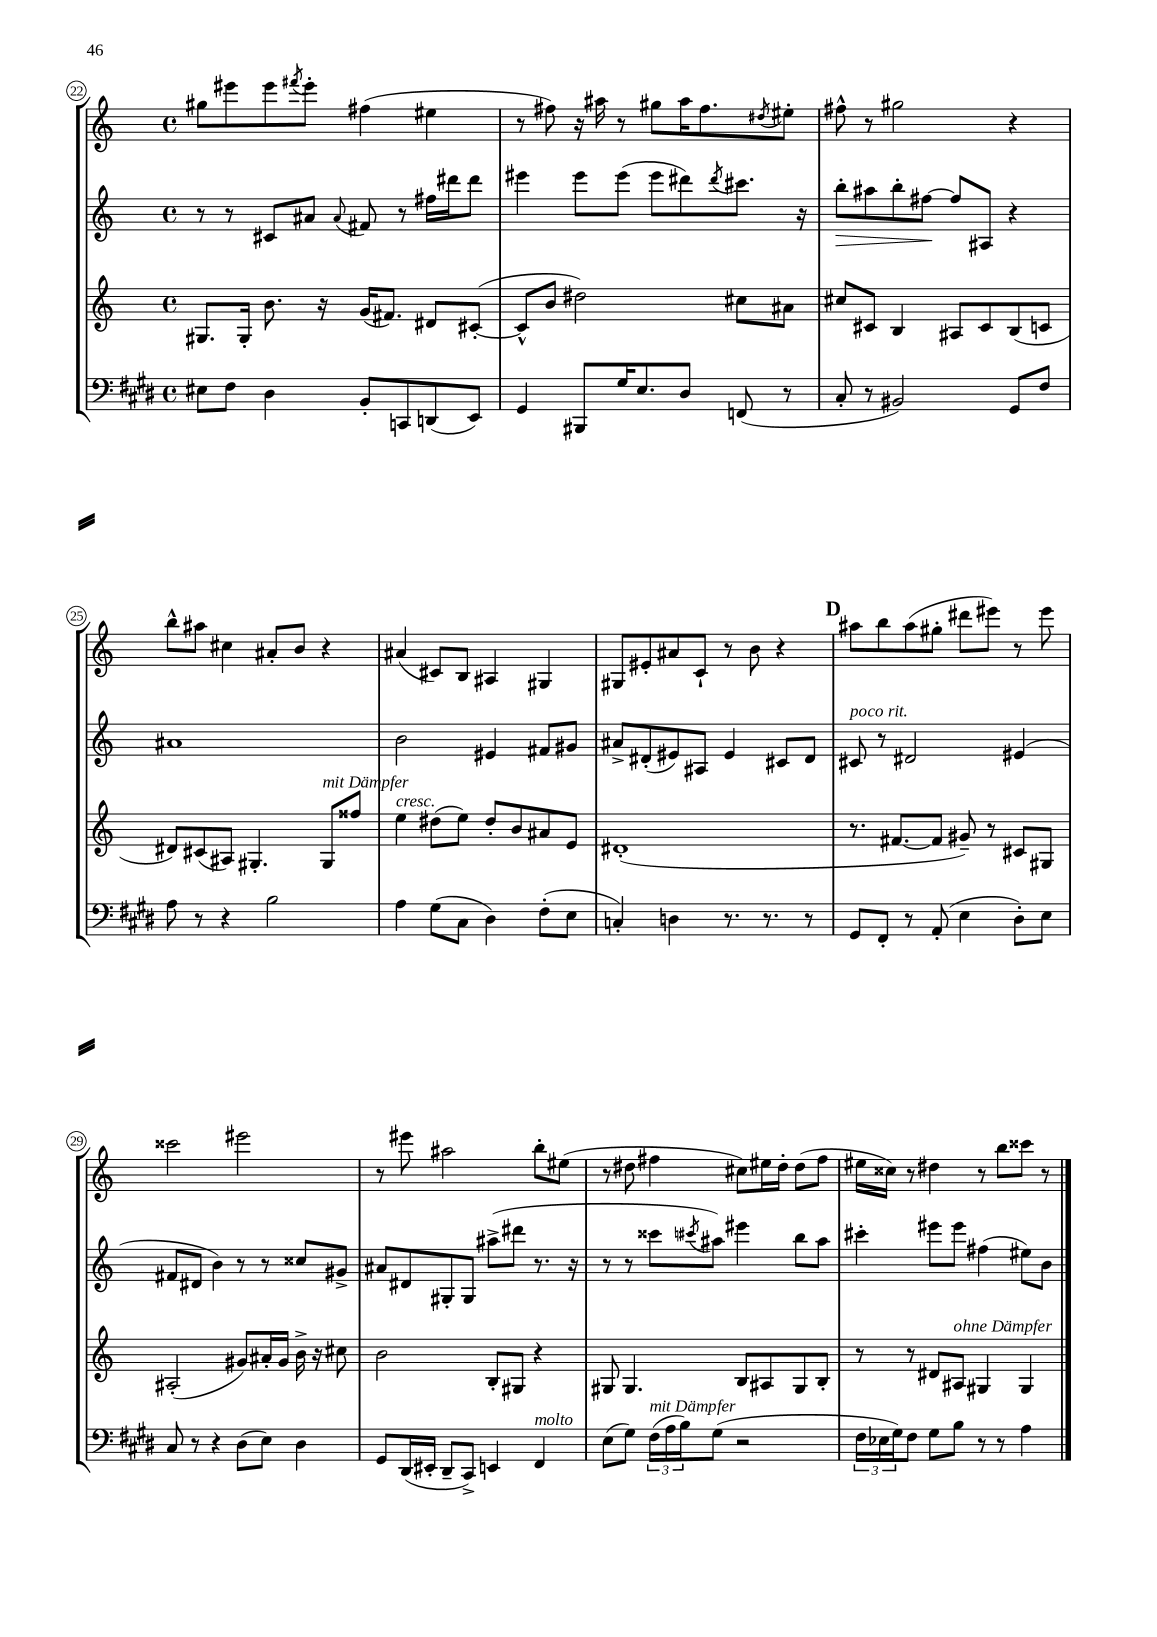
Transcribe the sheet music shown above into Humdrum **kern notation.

**kern	**kern	**kern	**kern
*staff4	*staff3	*staff2	*staff1
*clefF4	*clefG2	*clefG2	*clefG2
*k[f#c#g#d#]	*k[]	*k[]	*k[]
*M4/4	*M4/4	*M4/4	*M4/4
*met(c)	*met(c)	*met(c)	*met(c)
8E#	8.G#	8r	8gg#
8F#	.	8r	8eee#
.	16G#'	.	.
4D#	8.b	8c#	8eee#
.	.	.	8qfff#
.	.	8a#	8eee#'
.	16r	.	.
.	.	8qqa#	.
8BB'	(16g	8f#	(4ff#
.	8.f#)	.	.
8CC	.	8r	.
(8DD	8d#	16ff#	4ee#
.	.	16ddd#	.
8EE)	([8c#'	8ddd#	.
=	=	=	=
4GG#	8c#^^]	4eee#	8r
.	8b	.	8ff#)
8BBB#	2dd#)	8eee#	16r
.	.	.	16aa#
16G#	.	(8eee#	8r
8.E	.	.	.
.	.	8eee#	8gg#
8D#	.	8ddd#)	16aa#
.	.	.	8.ff#
.	.	8qddd#	.
(8FF	8cc#	8.ccc#	.
.	.	.	8qdd#
8r	8a#	.	8ee#'
.	.	16r	.
=	=	=	=
8C#'	8cc#	8bb'	8ff#^^
8r	8c#	8aa#	8r
2BB#)	4B	8bb'	2gg#
.	.	[8ff#	.
.	8A#	8ff#]	.
.	8c#	8A#	.
8GG#	(8B	4r	4r
8F#	8c	.	.
=	=	=	=
8A	8d#)	1a#	8bb^^
8r	(8c#	.	8aa#
4r	8A#)	.	4cc#
.	4.G#'	.	.
2B	.	.	8a#'
.	.	.	8b
.	8G#	.	4r
.	8ff##	.	.
=	=	=	=
4A	4ee	2b	(4a#
(8G#	(8dd#	.	8c#)
8C#	8ee)	.	8B
4D#)	8dd#'	4e#	4A#
.	8b	.	.
(8F#'	8a#	8f#	4G#
8E	8e	8g#	.
=	=	=	=
4C')	(1d#'	8a#^	8G#
.	.	(8d#'	8e#'
4D	.	8e#)	8a#
.	.	8A#	8c`
8.r	.	4e#	8r
.	.	.	8b
8.r	.	.	.
.	.	8c#	4r
8r	.	8d#	.
=	=	=	=
8GG#	8.r	8c#	8aa#
8FF#'	.	8r	8bb
.	[8.f#	.	.
8r	.	2d#	(8aa#
(8AA'	8f#]	.	8gg#'
4E	8g#~)	.	8ddd#
.	8r	.	8eee#)
8D#')	8c#	(4e#	8r
8E	8G#	.	8eee#
=	=	=	=
8C#	(2A#'	8f#	2ccc##
8r	.	8d#	.
4r	.	4b)	.
(8D#	8g#)	8r	2eee#
8E)	16a#'	8r	.
.	16g#	.	.
4D#	16b^	8cc##	.
.	16r	.	.
.	8cc#	8g#^	.
=	=	=	=
8GG#	2b	8a#	8r
(16DD#	.	8d#	8eee#
16EE#'	.	.	.
8DD#~	.	8G#'	2aa#
8CC#^)	.	8G#	.
4EE	8B'	(8aa#^	.
.	8G#	8ddd#	.
4FF#	4r	8.r	8bb'
.	.	.	(8ee#
.	.	16r	.
=	=	=	=
(8E	8G#	8r	8r
8G#)	4.G#	8r	8dd#
(24F#	.	8ccc##	4ff#
24A	.	.	.
24B)	.	.	.
.	.	8qccc#	.
(8G#	.	8aa#)	.
2r	8B	4eee#	8cc#)
.	8A#	.	16ee#
.	.	.	16dd#'
.	8G#	8bb	(8dd#
.	8B'	8aa#	8ff#
=	=	=	=
24F#	8r	4ccc#'	16ee#
24E-	.	.	.
.	.	.	16cc##)
24G#)	.	.	.
8F#	8r	.	8r
8G#	8d#	8eee#	4dd#
8B	8A#	8eee#	.
8r	4G#	(4ff#	8r
8r	.	.	8bb
4A	4G#	8ee#)	8ccc##
.	.	8b	8r
==	==	==	==
*-	*-	*-	*-
